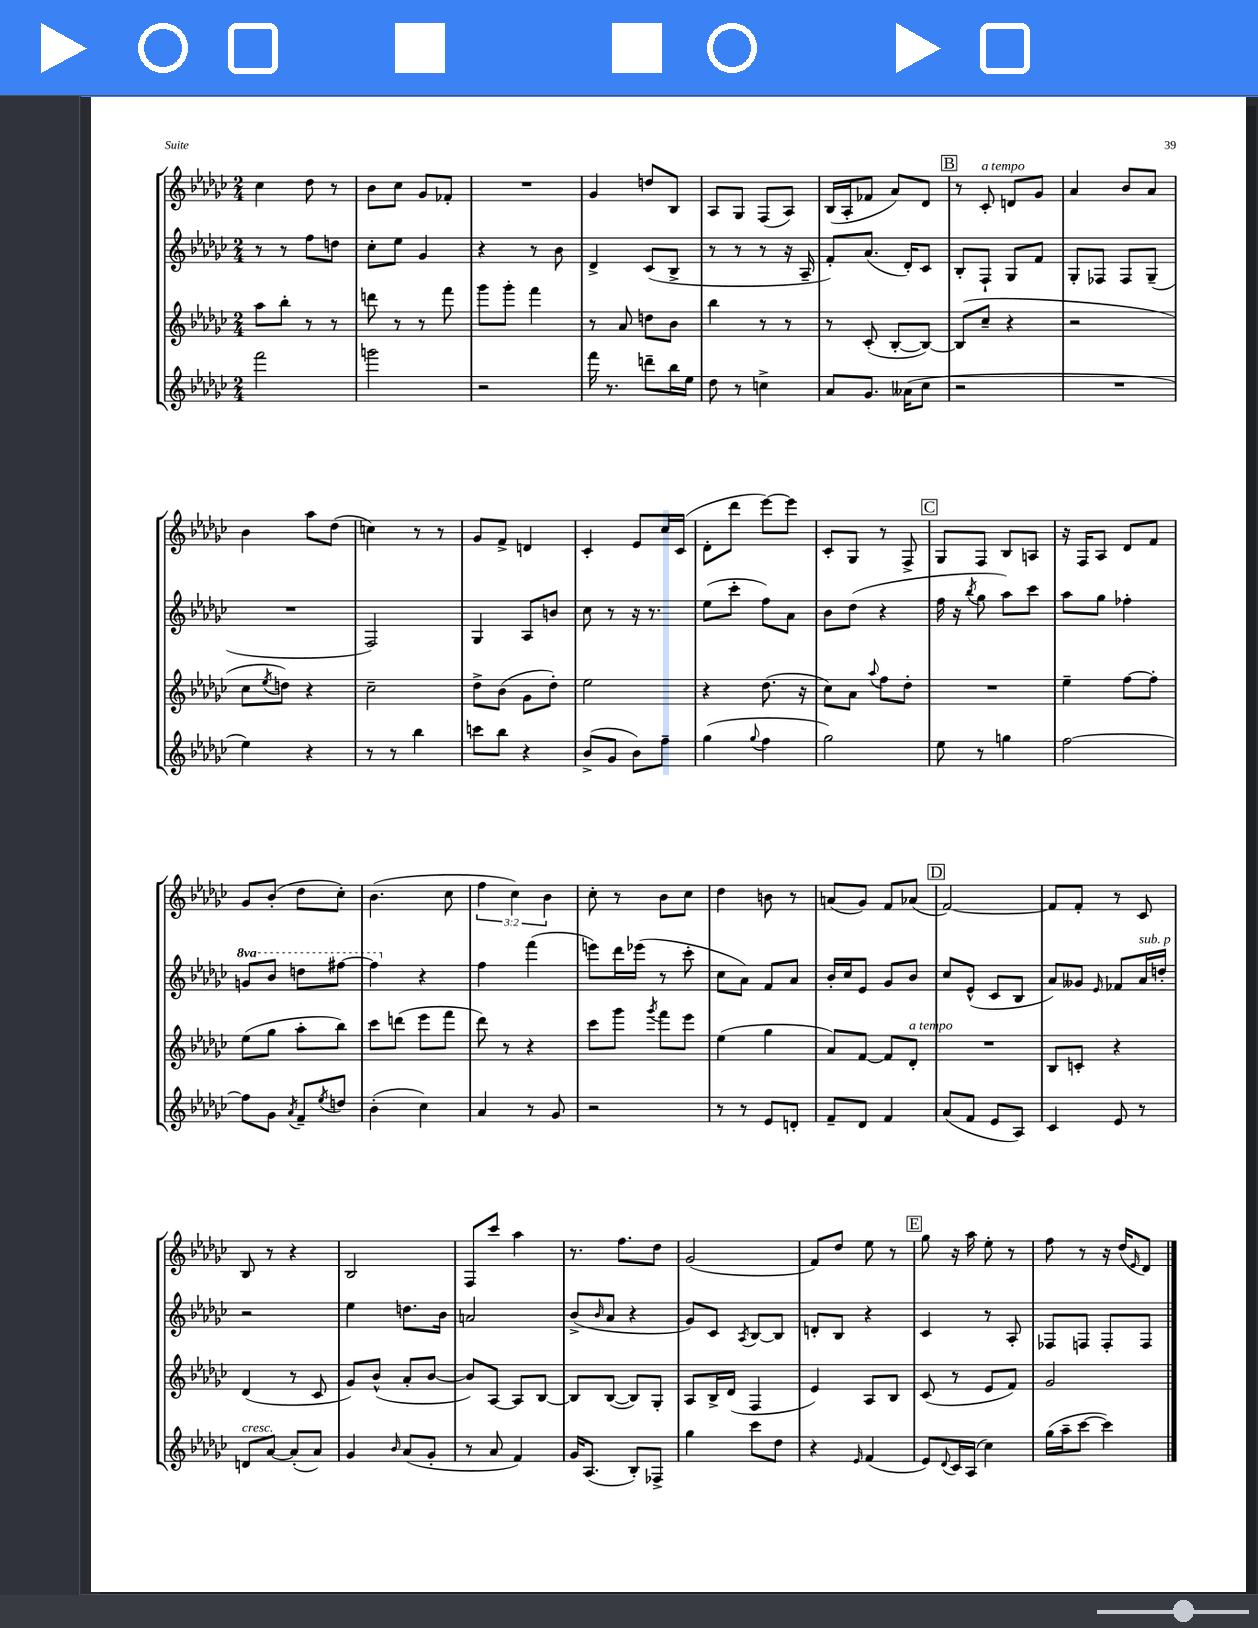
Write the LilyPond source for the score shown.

<<
\new StaffGroup <<
\new Staff = "s0" {
    \clef treble \key ges \major \numericTimeSignature \time 2/4 \override Staff.TupletNumber.text = #tuplet-number::calc-fraction-text
    ces''4 des''8 r8 |
    bes'8 ces''8 ges'8 fes'8-. |
    R2 |
    ges'4 d''8 bes8 |
    aes8 ges8 f8( aes8) |
    bes16( aes16-. fes'8 aes'8) des'8 |
    \mark \markup { \box "B" } r8 ces'8-.^\markup { \italic "a tempo" } d'8 ges'8 |
    aes'4 bes'8 aes'8 |
    bes'4 aes''8 des''8( |
    c''4) r8 r8 |
    ges'8 f'8-> d'4 |
    ces'4-. ees'8 ces''16 ces'16( |
    des'8-. des'''8 ees'''8~) ees'''8 |
    ces'8-. ges8 r8 f8-> |
    \mark \markup { \box "C" } ges8 f8 bes8 a8 |
    r16 f16 aes8 des'8 f'8 |
    ges'8 bes'8-.( des''8 ces''8-.) |
    bes'4.( ces''8 |
    \tuplet 3/2 { f''4 ces''4) bes'4 } |
    ces''8-. r8 bes'8 ces''8 |
    des''4 b'8 r8 |
    a'8( ges'8) f'8 aes'8( |
    \mark \markup { \box "D" } f'2~) |
    f'8 f'8-. r8 ces'8 |
    bes8 r8 r4 |
    bes2 |
    f8 ces'''8 aes''4 |
    r8. f''8. des''8 |
    ges'2( |
    f'8) des''8 ees''8 r8 |
    \mark \markup { \box "E" } ges''8 r16 aes''16 ees''8-. r8 |
    f''8 r8 r16 des''16( \grace { ees'16 } des'8) \bar "|." |
}
\new Staff = "s1" {
    \clef treble \key ges \major \numericTimeSignature \time 2/4 \set Staff.ottavationMarkups = #ottavation-simple-ordinals
    r8 r8 f''8 d''8 |
    ces''8-. ees''8 ges'4 |
    r4 r8 bes'8 |
    des'4-> ces'8( bes8-> |
    r8 r8 r8 r16 aes16-- |
    f'8-.) aes'8.( des'16-.) ces'8 |
    \mark \markup { \box "B" } bes8-. f8-! ges8 f'8 |
    ges8-. fes8 fes8 ges8--( |
    R2 |
    f2) |
    ges4 aes8 b'8 |
    ces''8 r8 r16 r8. |
    ees''8( ces'''8-. f''8) aes'8 |
    bes'8 des''8( r4 |
    \mark \markup { \box "C" } f''16 r16 \acciaccatura { bes''8 } ges''8 aes''8) ces'''8 |
    aes''8 ges''8 fes''4-. |
    \ottava #1 g''8 bes''8 d'''8 fis'''8~ |
    fis'''4 \ottava #0 r4 |
    f''4 f'''4( |
    e'''8) des'''16 ees'''16( r8 ces'''8-. |
    ces''8 aes'8) f'8 aes'8 |
    bes'16-. ces''16 ees'8 ges'8 bes'8 |
    \mark \markup { \box "D" } ces''8 ees'8-^( ces'8 bes8 |
    aes'8) geses'8 \grace { ees'16 } fes'8 aes'16^\markup { \italic "sub. p" } d''16-. |
    r2 |
    ees''4 d''8. bes'16 |
    a'2 |
    bes'8->( \grace { bes'16 } aes'8 r4 |
    ges'8) ces'8 \acciaccatura { aes8 } bes8~ bes8 |
    d'8-. bes8 r4 |
    \mark \markup { \box "E" } ces'4 r8 aes8-. |
    fes8 f8 f8-. f8 \bar "|." |
}
\new Staff = "s2" {
    \clef treble \key ges \major \numericTimeSignature \time 2/4
    aes''8 bes''8-. r8 r8 |
    d'''8 r8 r8 f'''8 |
    ges'''8 ges'''8-. f'''4 |
    r8 aes'8 d''8 bes'8 |
    bes''4 r8 r8 |
    r8 ces'8-.( bes8~-. bes8~) |
    \mark \markup { \box "B" } bes8( ces''8-- r4 |
    r2 |
    ces''8 \acciaccatura { ees''8 } d''8) r4 |
    ces''2-- |
    des''8-> bes'8( ges'8 des''8-.) |
    ees''2 |
    r4 des''8.( r16 |
    ces''8) aes'8 \appoggiatura { aes''8 } f''8 des''8-. |
    \mark \markup { \box "C" } R2 |
    ees''4-- f''8~ f''8-. |
    ees''8( ges''8 aes''8-. bes''8) |
    ces'''8 d'''8( ees'''8 f'''8 |
    des'''8) r8 r4 |
    ces'''8 ges'''8 \acciaccatura { ges'''8 } f'''8 ees'''8 |
    ees''4( ges''4 |
    aes'8) f'8~ f'8 des'8-.^\markup { \italic "a tempo" } |
    \mark \markup { \box "D" } R2 |
    bes8 c'8-. r4 |
    des'4( r8 ces'8 |
    ges'8) bes'8-^( aes'8-. bes'8~ |
    bes'8) aes8~ aes8 bes8~ |
    bes8 bes8~( bes8) ges8-. |
    aes8 bes16-> des'16( f4 |
    ees'4) aes8 bes8 |
    \mark \markup { \box "E" } ces'8( r8 ees'8 f'8) |
    ges'2 \bar "|." |
}
\new Staff = "s3" {
    \clef treble \key ges \major \numericTimeSignature \time 2/4
    f'''2 |
    g'''2 |
    r2 |
    f'''16 r8. d'''8-- bes''16 ees''16 |
    des''8 r8 c''4-> |
    aes'8 ges'8. aeses'16( ces''8 |
    \mark \markup { \box "B" } r2 |
    R2 |
    ees''4) r4 |
    r8 r8 bes''4 |
    c'''8 bes''8 r4 |
    bes'8->( ges'8 bes'8) f''8-- |
    ges''4( \appoggiatura { ges''8 } f''4 |
    ges''2) |
    \mark \markup { \box "C" } ees''8 r8 g''4 |
    f''2~ |
    f''8 ges'8 \acciaccatura { aes'8 } f'8-- \acciaccatura { ees''8 } d''8 |
    bes'4-.( ces''4) |
    aes'4 r8 ges'8 |
    r2 |
    r8 r8 ees'8 d'8-. |
    f'8-- des'8 f'4 |
    \mark \markup { \box "D" } aes'8( f'8 ees'8 aes8) |
    ces'4 ees'8 r8 |
    d'8^\markup { \italic "cresc." } aes'8~ aes'8-.( aes'8) |
    ges'4 \grace { bes'16 } aes'8( ges'8-. |
    r8 aes'8 f'4) |
    ges'16 aes8.( bes8-.) fes8-> |
    ges''4 ces'''8 des''8 |
    r4 \grace { ees'16 } f'4( |
    \mark \markup { \box "E" } ees'8) \appoggiatura { des'8 } ces'16 aes16( ces''4) |
    ges''16( aes''16-- ces'''8~ ces'''4) \bar "|." |
}
>>
>>
\layout { \context { \Score \remove "Bar_number_engraver" } }
